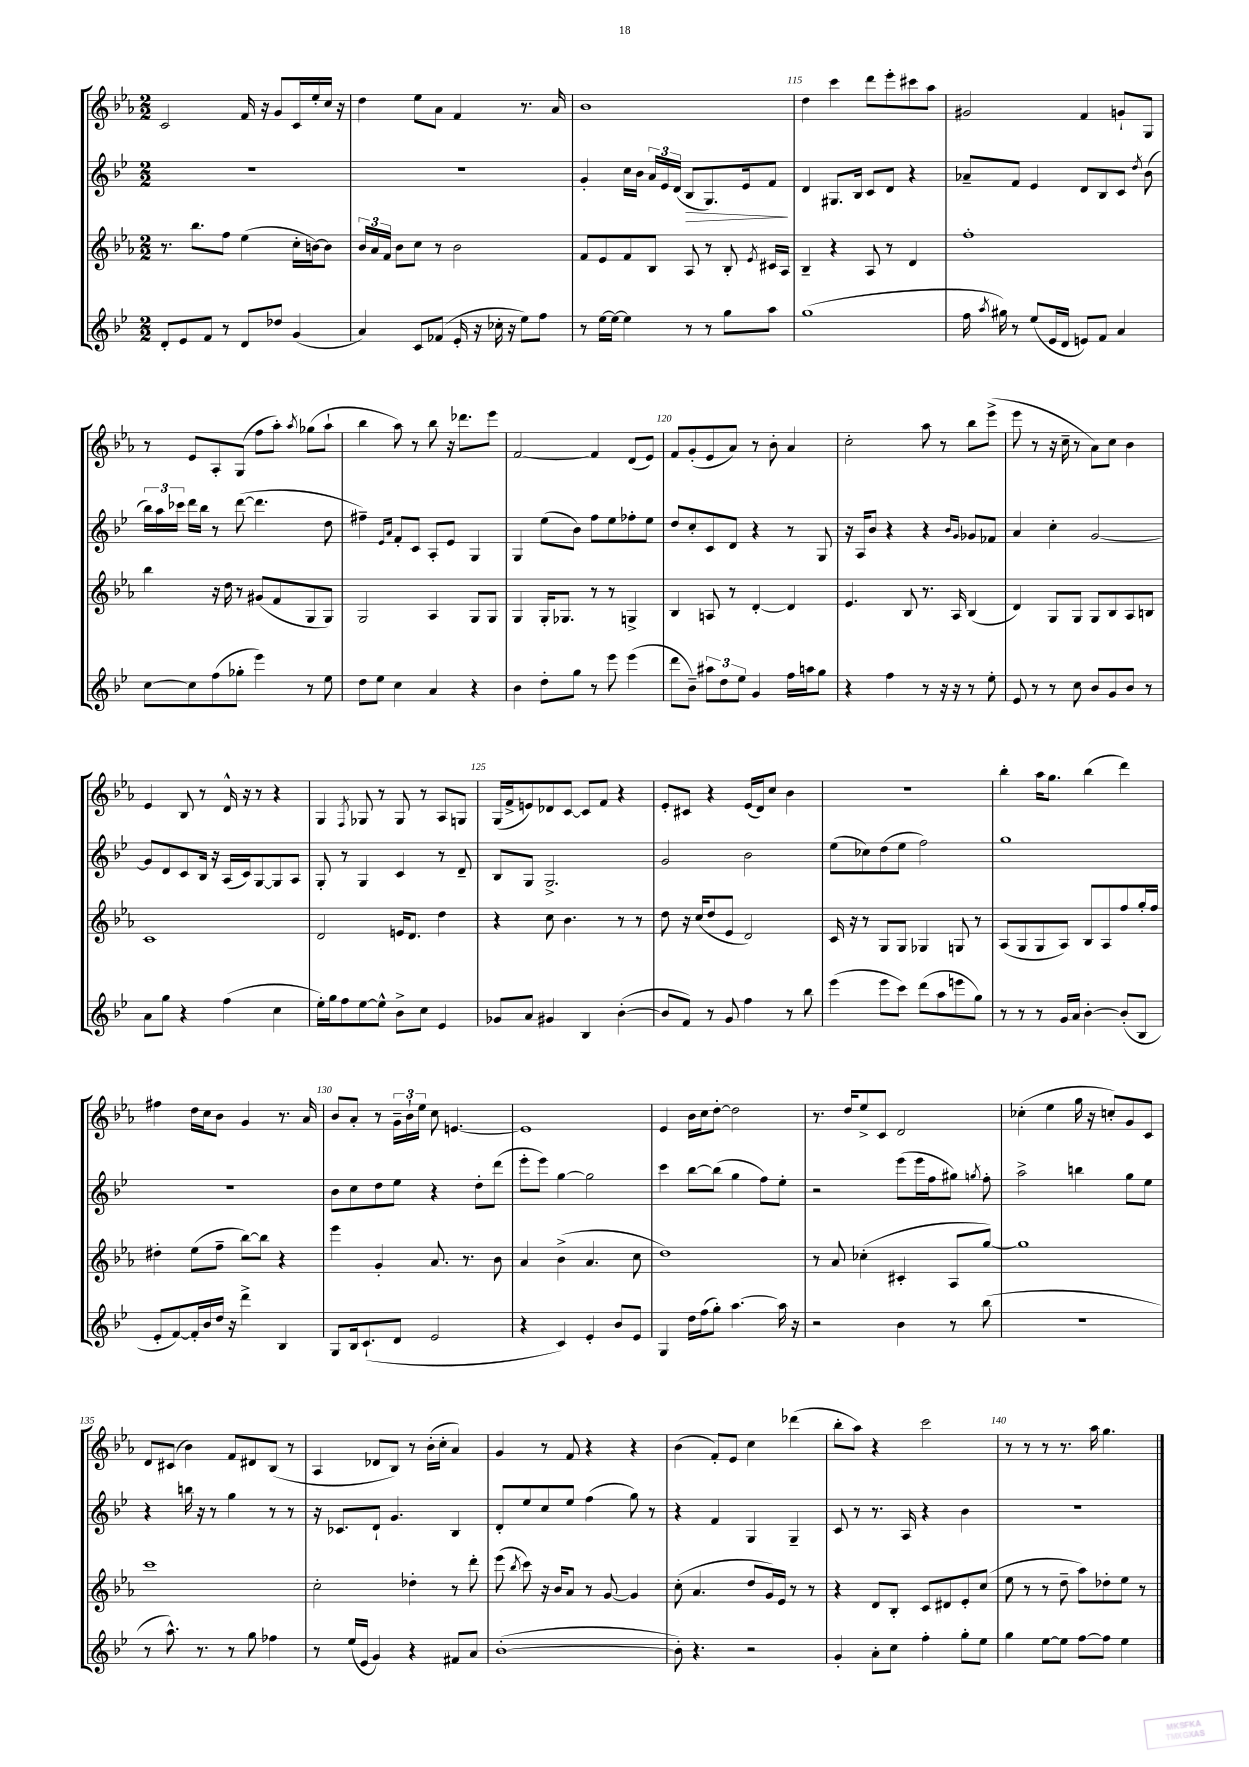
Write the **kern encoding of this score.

**kern	**kern	**kern	**dynam	**kern
*part4	*part3	*part2	*part2	*part1
*staff4	*staff3	*staff2	*staff2	*staff1
*clefG2	*clefG2	*clefG2	*	*clefG2
*k[b-e-]	*k[b-e-a-]	*k[b-e-]	*	*k[b-e-a-]
*M2/2	*M2/2	*M2/2	*	*M2/2
=112	=112	=112	=112	=112
8d'/L	8.r	1r	.	2c/
8e-/	.	.	.	.
.	8.bb-\L	.	.	.
8f/J	.	.	.	.
8r	8ff\J	.	.	.
8d/L	(4ee-\	.	.	16f/
.	.	.	.	16r
8dd-X/J	.	.	.	8g/L
(4g/	16cc'\LL	.	.	16c/L
.	[16bn\J)	.	.	16ee-'/
.	8b\J]	.	.	16cc/JJ
.	.	.	.	16r
=113	=113	=113	=113	=113
4a/)	24b-/LL	1r	.	4dd\
.	24a-/	.	.	.
.	24f/JJ	.	.	.
.	8b-\L	.	.	.
8c/L	8cc\J	.	.	8ee-\L
(8f-X/J	8r	.	.	8a-\J
16e-'/	2b-\	.	.	4f/
16r	.	.	.	.
16cc-X'\	.	.	.	.
16r	.	.	.	.
8ee-\L)	.	.	.	8.r
8ff\J	.	.	.	.
.	.	.	.	16a-/
=114	=114	=114	=114	=114
8r	8f/L	4g'/	.	1b-
[16ee-\LL	8e-/	.	.	.
16ee-\JJ_	.	.	.	.
4ee-\]	8f/	16cc\LL	.	.
.	.	16b-\JJ	.	.
.	8B-/J	24a/LL	.	.
.	.	24e-/	.	.
.	.	(24d/JJ	.	.
!	!	!	!LO:HP:b	!
8r	8A-/	8B-/L	>	.
8r	8r	8.G/)	.	.
8gg\L	8B-'/	.	.	.
.	.	16e-/k	.	.
.	8qe-/	.	.	.
8aa\J	16c#X/LL	8f/J	.	.
.	16A-/JJ	.	.	.
.	.	.	]	.
=115	=115	=115	=115	=115
(1gg	4B-~/	4d/	.	4dd\
.	4r	8.G#X/L	.	4ccc\
.	.	16B-/Jk	.	.
.	8A-/	8c/L	.	8ddd\L
.	8r	8d/J	.	8eee-'\
.	4d/	4r	.	8ccc#X\
.	.	.	.	8aa-\J
=116	=116	=116	=116	=116
16ff\	1ff'	8a-X~/L	.	2g#X/
8qaa/	.	.	.	.
16gg#X\)	.	.	.	.
8r	.	8f/J	.	.
(8ee-/L	.	4e-/	.	.
16e-/L	.	.	.	.
16d/JJ	.	.	.	.
8en/L)	.	8d/L	.	4f/
8f/J	.	8B-/	.	.
4a/	.	8c/J	.	8gn`/L
.	.	8qdd/	.	.
.	.	(8b-\	.	8G/J
!!LO:LB:g=z
=117	=117	=117	=117	=117
[8cc\L	4bb-\	24bb-\LL)	.	8r
.	.	24aa\	.	.
.	.	24ccc-X\JJ	.	.
8cc\]	.	16ddd\LL	.	8e-/L
.	.	16bb-\JJ	.	.
(8ff\	16r	8r	.	8A-'/
.	16dd\	.	.	.
8gg-X'\J	8r	([8ddd\	.	(8G/J
4eee-\)	(8g#X/L	4.ddd\]	.	8ff\L
.	8f/	.	.	8aa-'\J)
.	.	.	.	8qaa-/
8r	8G/	.	.	(8gg-X\L
8ee-\	8G/J)	8dd\	.	8aa-`\J
=118	=118	=118	=118	=118
8dd\L	2G/	4ff#X~\)	.	4bb-\
8ee-\J	.	.	.	.
.	.	16qqe-/LL	.	.
.	.	16qqa/JJ	.	.
4cc\	.	8f'/L	.	8aa-\)
.	.	8c/J	.	8r
4a/	4A-/	8A'/L	.	8bb-\
.	.	8e-/J	.	16r
.	.	.	.	8.ddd-X\L
4r	8G/L	4G/	.	.
.	8G/J	.	.	8eee-\J
=119	=119	=119	=119	=119
4b-\	4G/	4G/	.	[2f/
8dd'\L	16G'/KL	(8ee-\L	.	.
.	8.G-X/J	.	.	.
8gg\J	.	8b-\J)	.	.
8r	8r	8ff\L	.	4f/]
8eee-\	8r	8ee-\	.	.
(4eee-\	4Gn^/	8ff-X'\	.	(8d/L
.	.	8ee-\J	.	8e-/J)
=120	=120	=120	=120	=120
8ddd\L	4B-/	8dd/L	.	8f/L
8b-~\J)	.	8cc'/	.	(8g'/
12aa#X\L	8An/	8c/	.	8e-/
12dd\	.	.	.	.
.	8r	8d/J	.	8a-/J)
12ee-\J	.	.	.	.
4g/	[4d'/	4r	.	8r
.	.	.	.	8b-'\
16ff\LL	4d/]	8r	.	4a-/
16aan\J	.	.	.	.
8gg\J	.	8G/	.	.
=121	=121	=121	=121	=121
4r	4.e-/	16r	.	2cc'\
.	.	16A/KL	.	.
.	.	8b-/J	.	.
4ff\	.	4r	.	.
.	8B-/	.	.	.
8r	8.r	4r	.	8aa-\
16r	.	.	.	8r
16r	16A-/	.	.	.
.	.	16qqb-/LL	.	.
.	.	16qqg/JJ	.	.
8r	(4B-/	8g-X/L	.	8bb-\L
8ee-'\	.	8f-X/J	.	(8eee-^\J
=122	=122	=122	=122	=122
8e-/	4d/)	4a/	.	8eee-\
8r	.	.	.	8r
8r	8G/L	4cc'\	.	16r
.	.	.	.	16cc~\
8cc\	8G/J	.	.	8r
8b-/L	8G/L	[2g/	.	8a-\L)
8g/	8B-/	.	.	8cc\J
8b-/J	8A-/	.	.	4b-\
8r	8Bn/J	.	.	.
!!LO:LB:g=z
=123	=123	=123	=123	=123
8a\L	1c	8g/L]	.	4e-/
8gg\J	.	8d/	.	.
4r	.	8c/	.	8B-/
.	.	16B-/Jk	.	8r
.	.	16r	.	.
(4ff\	.	(16A/LL	.	16d^^/
.	.	16c/J)	.	16r
.	.	[8G/	.	8r
4cc\	.	8G/]	.	4r
.	.	8A/J	.	.
=124	=124	=124	=124	=124
16ee-'\LL)	2d/	8G'/	.	4G/
16gg\J	.	.	.	.
8ff\	.	8r	.	.
.	.	.	.	8qF/
[8ee-\	.	4G/	.	8G-X/
8ee-^^\J]	.	.	.	8r
8b-^\L	16en/KL	4c/	.	8G-/
.	8.d/J	.	.	.
8cc\J	.	.	.	8r
4e-/	4dd\	8r	.	8A-/L
.	.	8d~/	.	8Gn/J
=125	=125	=125	=125	=125
8g-X/L	4r	8B-/L	.	(16G/LL
.	.	.	.	16f^/J
8a/J	.	8G/J	.	8en/)
4g#X/	8cc\	2.G^/	.	8d-X/
.	4.b-\	.	.	[8c/J
4B-/	.	.	.	8c/L]
.	.	.	.	8f/J
([4b-'\	8r	.	.	4r
.	8r	.	.	.
=126	=126	=126	=126	=126
8b-/L]	8dd\	2g/	.	8e-'/L
8f/J)	16r	.	.	8c#X/J
.	(16cc/KL	.	.	.
8r	8dd/	.	.	4r
8g/	8e-/J	.	.	.
4ff\	2d/)	2b-\	.	(16e-/LL
.	.	.	.	16d/J)
.	.	.	.	8cc/J
8r	.	.	.	4b-\
8bb-\	.	.	.	.
=127	=127	=127	=127	=127
(4eee-\	16c/	(8ee-\L	.	1r
.	16r	.	.	.
.	8r	8cc-X\)	.	.
8eee-\L	8G/L	(8dd\	.	.
8ccc\J)	8G/J	8ee-\J	.	.
(8ddd\L	4G-X/	2ff\)	.	.
8aa\	.	.	.	.
8eeen\	8Gn/	.	.	.
8gg\J)	8r	.	.	.
=128	=128	=128	=128	=128
8r	(8A-/L	1gg	.	4bb-'\
8r	8G/	.	.	.
8r	8G/	.	.	16aa-\KL
.	.	.	.	8.gg\J
16g/LL	8A-/J)	.	.	.
16a/JJ	.	.	.	.
[4b-'\	8B-/L	.	.	(4bb-\
.	8A-/	.	.	.
(8b-'/L]	8ff/	.	.	4ddd\)
8B-/J	16gg'/L	.	.	.
.	16ff/JJ	.	.	.
!!LO:LB:g=z
=129	=129	=129	=129	=129
8e-'/L	4dd#X'\	1r	.	4ff#X\
[8f/)	.	.	.	.
16f'/L]	(8ee-\L	.	.	16dd\LL
16b-/	.	.	.	16cc\J
16dd/JJ	8ff~\J	.	.	8b-\J
16r	.	.	.	.
4ddd^\	[8bb-\L)	.	.	4g/
.	8bb-\J]	.	.	.
4B-/	4r	.	.	8.r
.	.	.	.	16a-/
=130	=130	=130	=130	=130
8G/L	4eee-\	8b-\L	.	8b-/L
16B-/k	.	8cc\	.	8a-'/J
(8.c`/	.	.	.	.
.	4g'/	8dd\	.	8r
8d/J	.	8ee-\J	.	24g~\LL
.	.	.	.	24b-`\
.	.	.	.	24ee-\JJ
2e-/	8.a-/	4r	.	8cc\
.	.	.	.	[4.en/
.	8.r	.	.	.
.	.	8dd'\L	.	.
.	8b-\	(8ddd\J	.	.
=131	=131	=131	=131	=131
4r	4a-/	8eee-'\L	.	1e]
.	.	8eee-\J)	.	.
4c/)	(4b-^\	[4gg\	.	.
4e-'/	4.a-/	2gg\]	.	.
8b-/L	.	.	.	.
8e-/J	8cc\	.	.	.
=132	=132	=132	=132	=132
4G/	1dd)	4ccc\	.	4e-/
16dd\LL	.	[8bb-\L	.	16b-\LL
(16ff\J	.	.	.	16cc\J
8gg'\J)	.	(8bb-\J]	.	[8dd'\J
[4.aa\	.	4gg\	.	2dd\]
.	.	8ff\L)	.	.
16aa\]	.	8ee-'\J	.	.
16r	.	.	.	.
=133	=133	=133	=133	=133
2r	8r	2r	.	8.r
.	8a-/	.	.	.
.	.	.	.	16dd/KL
.	(4cc-X'\	.	.	8ee-^/
.	.	.	.	8c/J
4b-\	4c#X'/	(8eee-\L	.	2d/
.	.	16eee-\L	.	.
.	.	16ff\J	.	.
8r	8A-/L	8gg#X\J)	.	.
.	.	8qggn/	.	.
(8bb-\	[8gg/J)	8ff'\	.	.
=134	=134	=134	=134	=134
1r	1gg]	2aa^\	.	(4cc-X'\
.	.	.	.	4ee-\
.	.	4bbn\	.	16gg\
.	.	.	.	16r
.	.	.	.	8ccn'/L)
.	.	8gg\L	.	8g/
.	.	8ee-\J	.	8c/J
!!LO:LB:g=z
=135	=135	=135	=135	=135
8r	1ccc	4r	.	8d/L
8.aa^^\)	.	.	.	(8c#X/J
.	.	16bbn\	.	4b-\)
8.r	.	16r	.	.
.	.	8r	.	.
8r	.	4gg\	.	8f/L
8gg\	.	.	.	8d#X/
4ff-X\	.	8r	.	(8B-/J
.	.	8r	.	8r
=136	=136	=136	=136	=136
8r	2cc'\	16r	.	4A-/
.	.	8.c-X/L	.	.
(16ee-/LL	.	.	.	.
16e-/JJ	.	.	.	.
4g/)	.	8d`/J	.	8d-X/L
.	.	4.g/	.	8B-/J)
4r	4dd-X'\	.	.	8r
.	.	.	.	(16b-'\LL
.	.	.	.	16cc'\JJ
8f#X/L	8r	4B-/	.	4a-/)
8a/J	8ddd'\	.	.	.
=137	=137	=137	=137	=137
([1b-'	(8eee-\	8d'/L	.	4g/
.	8qbb-/	.	.	.
.	8ccc\)	8ee-/	.	.
.	16r	8cc/	.	8r
.	16b-/KL	.	.	.
.	8a-/J	8ee-/J	.	8f/
.	8r	(4ff\	.	4r
.	[8g/	.	.	.
.	4g/]	8gg\)	.	4r
.	.	8r	.	.
=138	=138	=138	=138	=138
8b-'\])	(8cc'\	4r	.	(4b-\
4.r	4.a-/	.	.	.
.	.	4f/	.	8f'/L)
.	.	.	.	8e-/J
2r	8dd/L	4G/	.	4cc\
.	16g/L)	.	.	.
.	16e-/JJ	.	.	.
.	8r	4G~/	.	(4ddd-X\
.	8r	.	.	.
=139	=139	=139	=139	=139
4g'/	4r	8c/	.	8bb-'\L
.	.	8r	.	8aa-\J)
8a'\L	8d/L	8.r	.	4r
8cc\J	8B-'/J	.	.	.
.	.	16A/	.	.
4ff'\	8c/L	4r	.	2ccc\
.	8d#X/	.	.	.
8gg'\L	8e-'/	4b-\	.	.
8ee-\J	(8cc/J	.	.	.
=140	=140	=140	=140	=140
4gg\	8ee-\	1r	.	8r
.	8r	.	.	8r
[8ee-\L	8r	.	.	8r
8ee-\J]	8dd~\	.	.	8.r
[8ff\L	8aa-\L)	.	.	.
.	.	.	.	16aa-\
8ff\J]	8dd-X'\	.	.	4.gg\
4ee-\	8ee-\J	.	.	.
.	8r	.	.	.
==	==	==	==	==
*-	*-	*-	*-	*-
